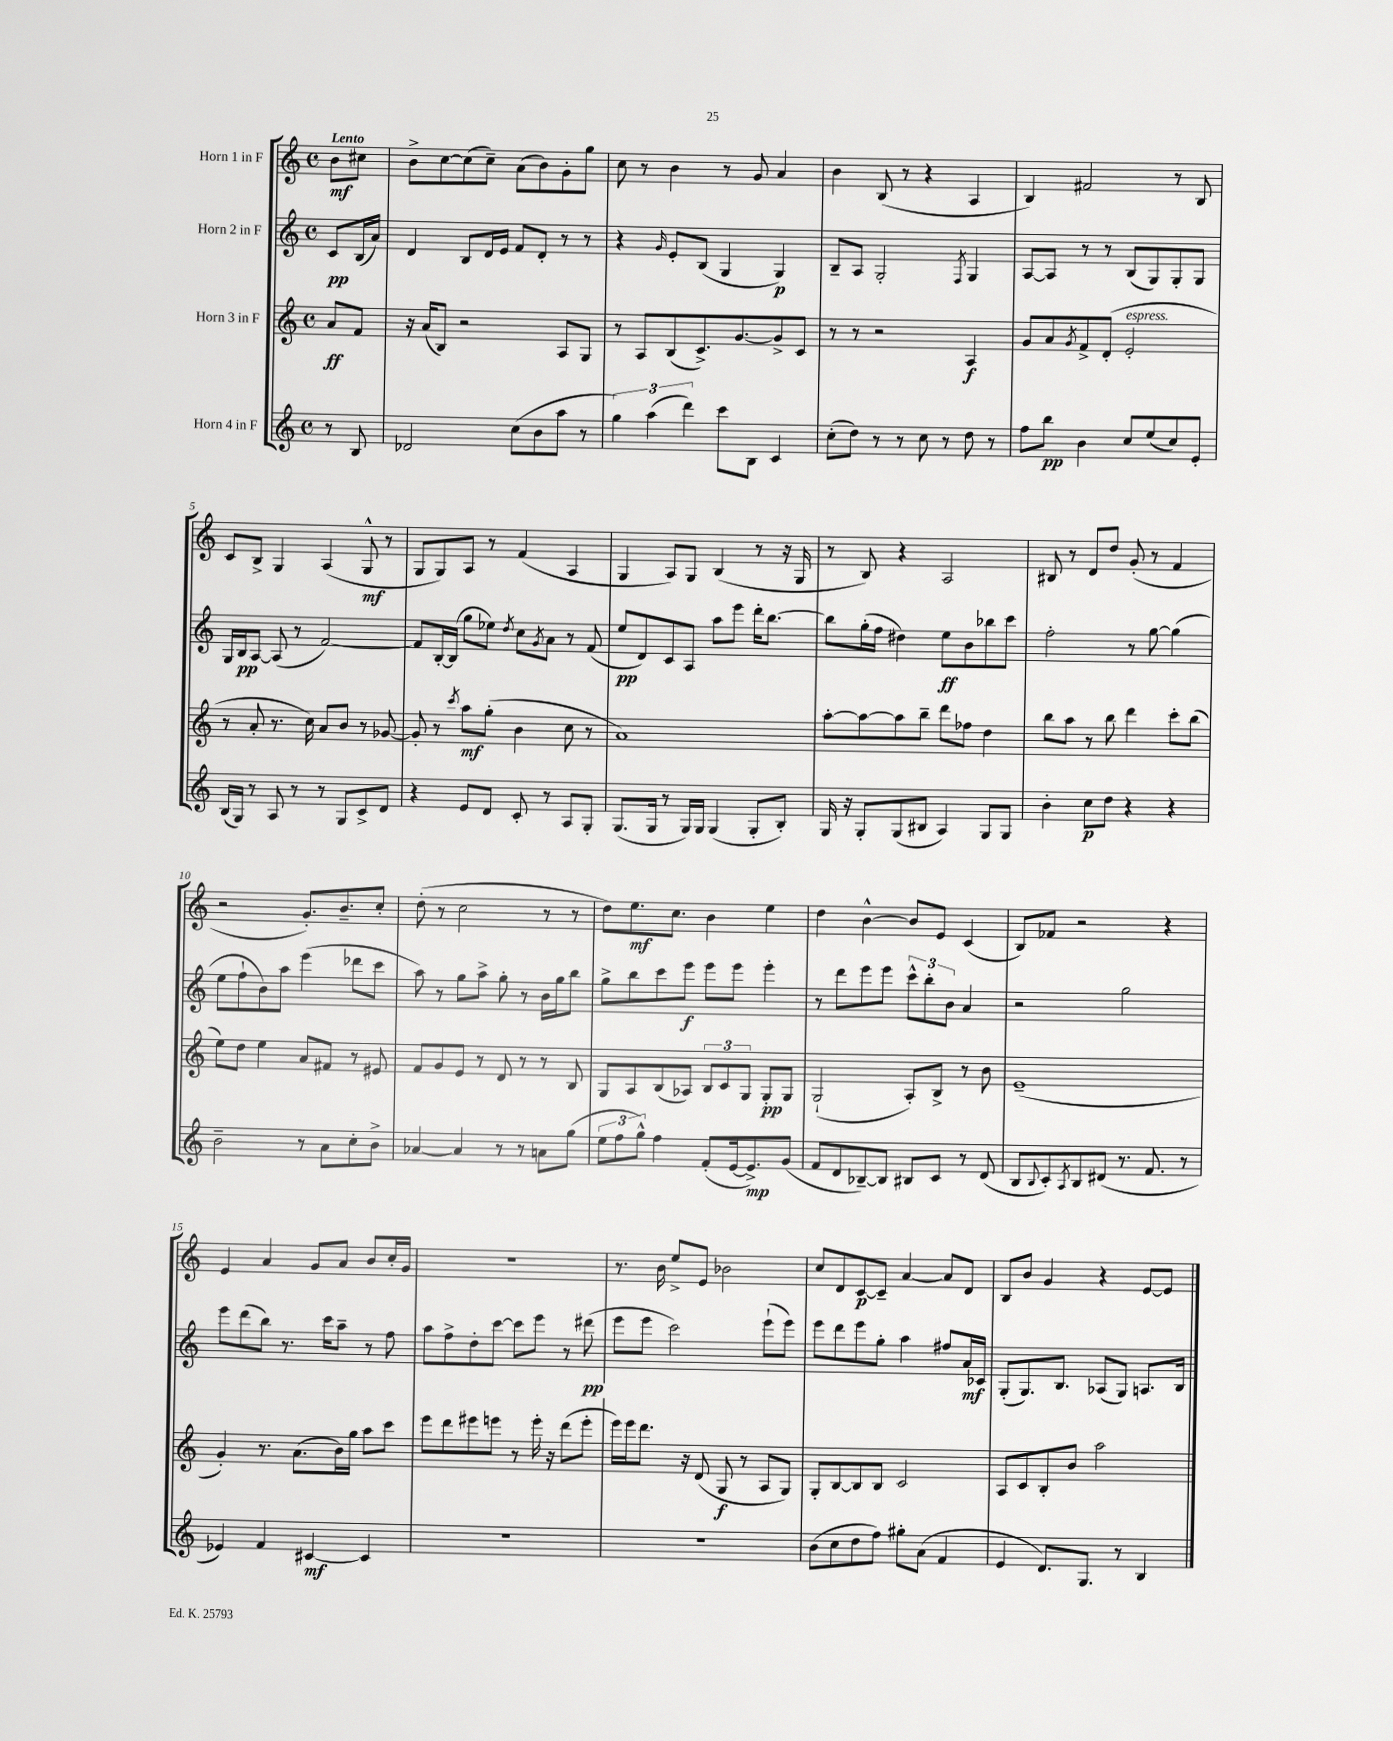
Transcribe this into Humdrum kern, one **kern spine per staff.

**kern	**kern	**kern	**kern
*staff4	*staff3	*staff2	*staff1
*clefG2	*clefG2	*clefG2	*clefG2
*k[]	*k[]	*k[]	*k[]
*M4/4	*M4/4	*M4/4	*M4/4
*met(c)	*met(c)	*met(c)	*met(c)
8r	8a/L	8c/L	8b\L
8B/	8f/J	(16B/L	8cc#\J
.	.	16a/JJ)	.
=	=	=	=
2d-/	16r	4d/	8b^\L
.	(16a/LK	.	.
.	8B/J)	.	[8cc\
.	2r	8B/L	(8cc\]
.	.	16d/L	8cc~\J)
.	.	16e/JJ	.
(8cc\L	.	8f/L	(8a\L
8b\	.	8d'/J	8b\)
8aa\J	8A/L	8r	8g'\
8r	8G/J	8r	8gg\J
=	=	=	=
6gg\)	8r	4r	8cc\
.	8A/L	.	8r
(6aa\	.	.	.
.	.	16qqg/	.
.	(8B/	8e'/L	4b\
6ddd\)	.	.	.
.	8.c^/)	(8B/J	.
8ccc\L	.	4G/	8r
.	[8.g/	.	.
8B\J	.	.	8g/
4c/	8g^/]	4G/)	4a/
.	8c/J	.	.
=	=	=	=
(8cc'\L	8r	8B~/L	4b\
8dd\J)	8r	8A/J	.
8r	2r	2G'/	(8B/
8r	.	.	8r
8cc\	.	.	4r
8r	.	.	.
.	.	8qF/	.
8dd\	4A/	4G/	4A/
8r	.	.	.
=	=	=	=
8ff\L	8g/L	[8A/L	4B/)
8bb\J	8a/	8A/]J	.
.	8qg/	.	.
4b\	8f^/	8r	2f#/
.	(8d'/J	8r	.
8cc/L	2e'/	(8B/L	.
(8ee/	.	8G/)	.
8cc/)	.	8G'/	8r
8e'/J	.	8G/J	8B/
=	=	=	=
(16B/LL	8r	16G/LL	8c/L
16G/JJ)	.	16B/J	.
8r	8a'/	[8A/J	8B^/J
8A/	8.r	(8A/]	4G/
8r	.	8r	.
.	16cc\)	.	.
8r	8a/L	[2f/)	(4A/
8G/L	8b/J	.	.
8c^/	8r	.	8G^^/
8d/J	[8g-/	.	8r
=	=	=	=
4r	8g-'/]	8f/]L	8G/L
.	8r	[16B'/L	8G/)
.	.	(16B/]JJ	.
.	8qccc/	.	.
8e/L	8aa\L	8gg\L	8A/J
8d/J	(8gg'\J	8ee-\J)	8r
.	.	8qdd/	.
8c'/	4b\	8cc\L	(4f/
.	.	8qg/	.
8r	.	8a\J	.
8A/L	8cc\	8r	4A/
8G'/J	8r	(8f/	.
=	=	=	=
(8.G/L	1a)	8ee/L	4G/
.	.	8d/)	.
16G/Jk	.	.	.
8r	.	8c/	8A/L)
16G/LL)	.	8A/J	8G/J
16G/JJ	.	.	.
(4G/	.	8aa\L	(4B/
.	.	8eee\J	.
8G'/L	.	16ddd'\LK	8r
.	.	[8.bb\J	.
8B'/J)	.	.	16r
.	.	.	16G/
=	=	=	=
16G/	[8aa'\L	8bb\]L	8r
16r	.	.	.
8G'/L	8aa\_	(16gg'\L	8B/)
.	.	16ff\JJ	.
(8G/	8aa\]	4dd#\)	4r
8B#/J	8bb~\J	.	.
4A/)	8ddd\L	8ee\L	2A/
.	8ff-\J	8b\	.
8G/L	4dd\	8bb-\	.
8G/J	.	8ccc\J	.
=	=	=	=
4b'\	8bb\L	2ff'\	8B#/
.	8aa\J	.	8r
8cc\L	8r	.	8d/L
8dd\J	8bb\	.	8dd/J
4r	4ddd\	8r	(8g'/
.	.	[8gg\	8r
4r	8ccc'\L	(4gg\]	4f/
.	(8bb\J	.	.
=	=	=	=
2b~\	8ee\L)	8ee\L	2r
.	8dd\J	8ff`\	.
.	4ee\	8b\)	.
.	.	8aa\J	.
8r	8a/L	(4eee\	8.g'/L)
8a\L	8f#/J	.	.
.	.	.	8.b~/
8cc'\	8r	8ddd-\L	.
8b^\J	8e#/	8ccc\J	8cc'/J
=	=	=	=
[4a-/	8f/L	8aa\)	(8dd'\
.	8g/	8r	8r
4a-/]	8e/J	8gg\L	2cc\
.	8r	8aa^\J	.
8r	8d/	8gg'\	.
8r	8r	8r	.
8a\L	8r	16b\LL	8r
.	.	16gg\J	.
(8gg\J	8B/	8bb\J	8r
=	=	=	=
12ee\L	8G/L	8gg^\L	8dd\L)
12ff\	.	.	.
.	8A/	8bb\	8.ee\
12gg^^\J)	.	.	.
4ff\	(8B/	8ccc\	.
.	.	.	8.cc\J
.	8A-/J)	8eee\J	.
(8f'/L	12B/L	8eee\L	4b\
.	12c/	.	.
[16e/k	.	8eee\J	.
.	12G/J	.	.
8.e^/])	.	.	.
.	8G'/L	4eee'\	4ee\
(8g/J	8G/J	.	.
=	=	=	=
8f/L	(2G`/	8r	4dd\
8d/	.	8ddd\L	.
[8B-~/)	.	8eee\	[4b^^\
8B-/]J	.	8eee\J	.
8B#/L	8A'/L)	12ccc^^\L	8b/]L
.	.	12bb'\	.
8c/J	8B^/J	.	8e/J
.	.	12b\J	.
8r	8r	4a/	(4c/
(8d/	8b\	.	.
=	=	=	=
8B/L	(1e~	2r	8B/L)
8qqB/	.	.	.
8c'/)	.	.	8f-/J
8qA/	.	.	.
8B/	.	.	2r
(8d#/J	.	.	.
8.r	.	2gg\	.
8.f/	.	.	.
.	.	.	4r
8r	.	.	.
=	=	=	=
4e-/)	4g'/)	8eee\L	4e/
.	.	(8ddd\	.
4f/	8.r	8bb\J)	4a/
.	.	8.r	.
.	(8.a\L	.	.
[4c#/	.	.	8g/L
.	.	16ccc\LK	.
.	16b\L)	8aa~\J	8a/J
.	16gg\JJ	.	.
4c#/]	8aa\L	8r	8b/L
.	8ccc\J	8ff\	16cc'/L
.	.	.	16g/JJ
=	=	=	=
1r	8eee\L	8aa\L	1r
.	8ddd\	8ff^\	.
.	8eee#\	8dd'\	.
.	8eee\J	[8ccc\J	.
.	8r	8ccc\]L	.
.	16eee'\	8eee\J	.
.	16r	.	.
.	(8ddd\L	8r	.
.	8eee'\J	(8ddd#\	.
=	=	=	=
1r	16eee\LL)	8eee\L	8.r
.	16eee\J	.	.
.	8.ddd\J	8eee\J	.
.	.	.	16b\
.	.	2ccc\)	8ee^/L
.	16r	.	.
.	(8d/	.	8e/J
.	8G/	.	2b-\
.	8r	.	.
.	8A/L	(8eee`\L	.
.	8G/J)	8eee\J)	.
=	=	=	=
(8b\L	8G'/L	8eee\L	8cc/L
8cc\	[8B/	8ddd\	8d/
8dd\	8B/]	8eee\	[8c/
8ff\J)	8B/J	8gg'\J	8c~/]J
8gg#'\L	2c/	4aa\	[4a/
(8a\J	.	.	.
4f/	.	8ff#/L	8a/]L
.	.	16a/L	8d/J
.	.	16c-/JJ	.
=	=	=	=
4e/	8A/L	(8G'/L	8B/L
.	8c/	8.G/)	8b/J
8.d/L)	8B'/	.	4g/
.	.	8.B/J	.
.	8b/J	.	.
8.G/J	.	.	.
.	2aa\	(8A-/L	4r
8r	.	8G/J)	.
4B/	.	8.A/L	[8e/L
.	.	.	8e/]J
.	.	16B/Jk	.
==	==	==	==
*-	*-	*-	*-
